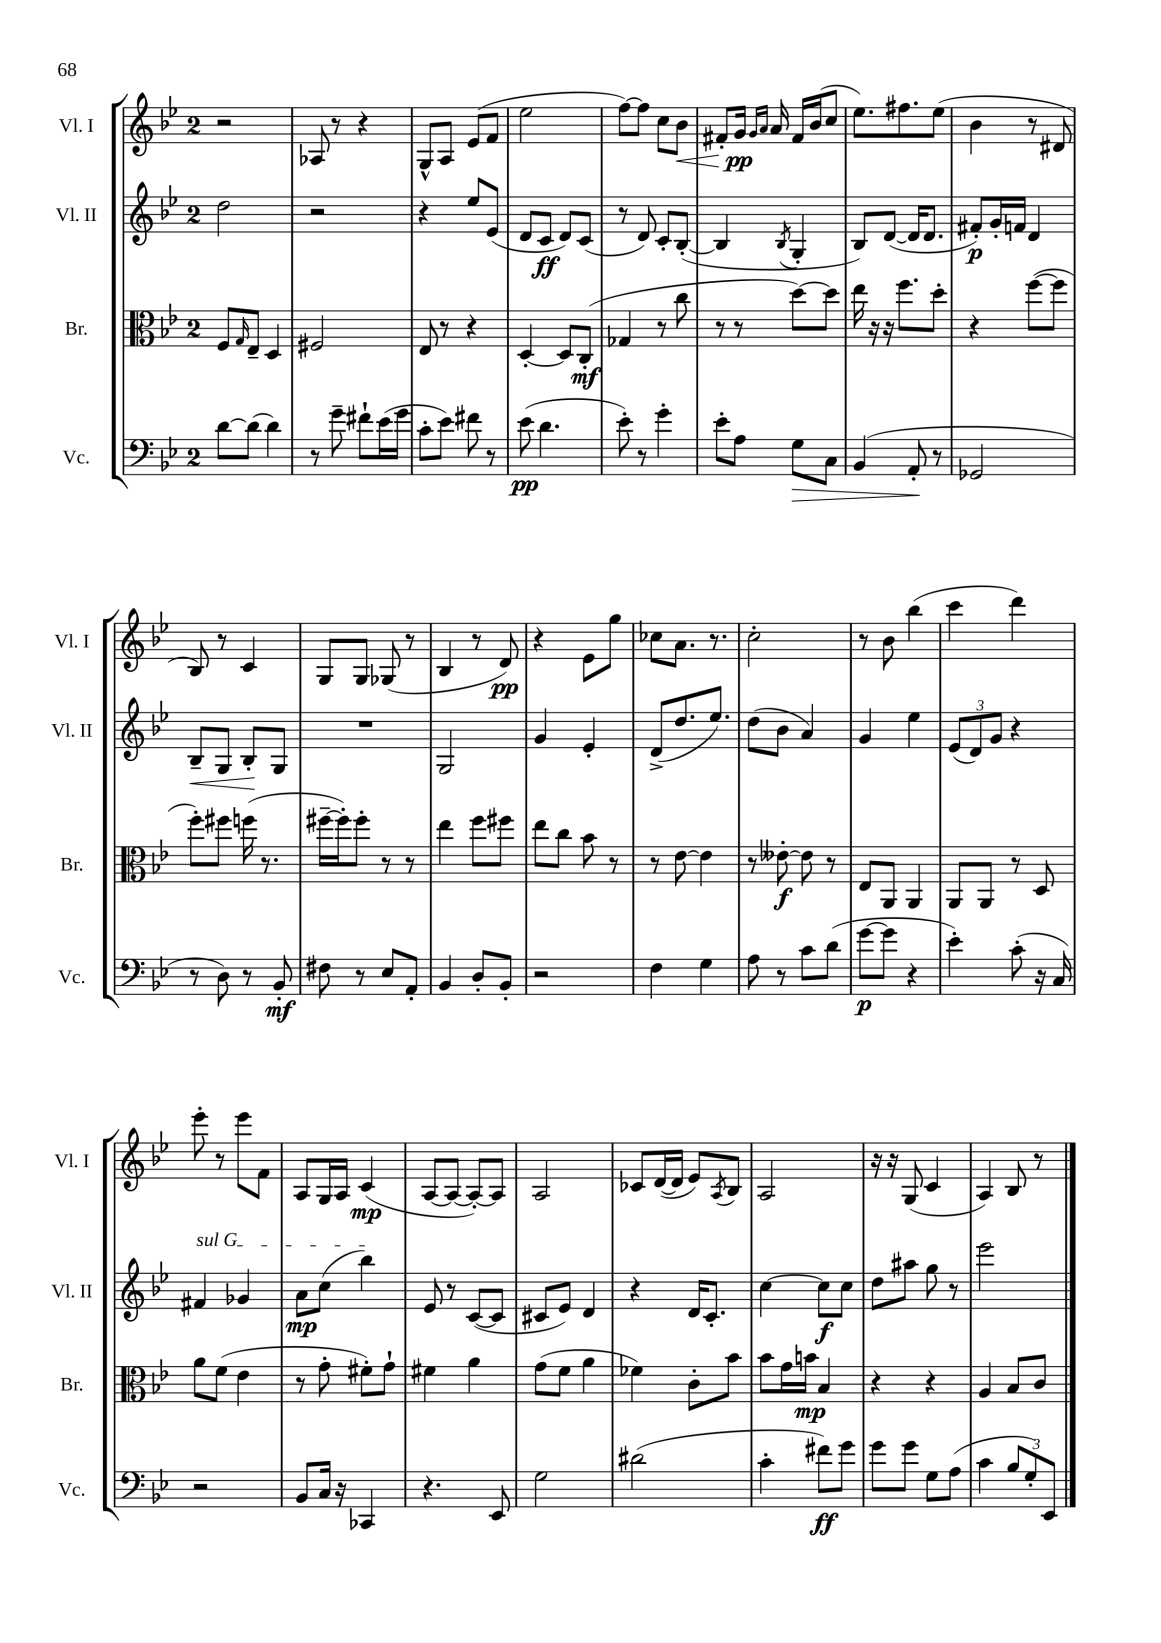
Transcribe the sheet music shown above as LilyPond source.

<<
\new StaffGroup <<
\new Staff = "s0" \with { instrumentName = "Vl. I" shortInstrumentName = "Vl. I" } {
    \clef treble \key bes \major \once \override Staff.TimeSignature.style = #'single-digit \time 2/4
    r2 |
    aes8 r8 r4 |
    g8-^ a8 ees'8( f'8 |
    ees''2 |
    f''8~) f''8 c''8 bes'8\< |
    fis'8-. g'16\pp\! \grace { g'16 a'16 } a'16 fis'16 bes'16( c''8 |
    ees''8.) fis''8. ees''8( |
    bes'4 r8 dis'8 |
    bes8) r8 c'4 |
    g8 g8 ges8( r8 |
    bes4 r8 d'8\pp) |
    r4 ees'8 g''8 |
    ces''8 a'8. r8. |
    c''2-. |
    r8 bes'8 bes''4( |
    c'''4 d'''4) |
    ees'''8-. r8 ees'''8 f'8 |
    a8 g16 a16 c'4\mp( |
    a8~ a8~ a8~-.) a8 |
    a2 |
    ces'8 d'16~( d'16 ees'8) \acciaccatura { a8 } bes8 |
    a2 |
    r16 r16 g8( c'4 |
    a4) bes8 r8 \bar "|." |
}
\new Staff = "s1" \with { instrumentName = "Vl. II" shortInstrumentName = "Vl. II" } {
    \clef treble \key bes \major \once \override Staff.TimeSignature.style = #'single-digit \time 2/4
    d''2 |
    r2 |
    r4 ees''8 ees'8( |
    d'8 c'8\ff d'8) c'8( |
    r8 d'8) c'8-. bes8~-.( |
    bes4 \acciaccatura { bes8 } g4-. |
    bes8) d'8~( d'16 d'8. |
    fis'8-.\p) g'16-. f'16 d'4 |
    bes8--\< g8 bes8-.\! g8 |
    R2 |
    g2 |
    g'4 ees'4-. |
    d'8->( d''8. ees''8.) |
    d''8( bes'8 a'4) |
    g'4 ees''4 |
    \tuplet 3/2 { ees'8( d'8) g'8 } r4 |
    \once \override TextSpanner.bound-details.left.text = \markup { \italic "sul G" } fis'4\startTextSpan ges'4 |
    a'8\mp c''8( bes''4\stopTextSpan) |
    ees'8 r8 c'8~( c'8 |
    cis'8 ees'8) d'4 |
    r4 d'16 c'8.-. |
    c''4~ c''8\f c''8 |
    d''8 ais''8 g''8 r8 |
    ees'''2 \bar "|." |
}
\new Staff = "s2" \with { instrumentName = "Br." shortInstrumentName = "Br." } {
    \clef alto \key bes \major \once \override Staff.TimeSignature.style = #'single-digit \time 2/4
    f8 \grace { g16 } ees8-- d4 |
    fis2 |
    ees8 r8 r4 |
    d4~-. d8 c8-.\mf( |
    ges4 r8 c''8 |
    r8 r8 d''8~) d''8 |
    ees''16 r16 r16 f''8. d''8-. |
    r4 f''8~( f''8 |
    f''8-.) fis''8 f''16( r8. |
    fis''16~-- fis''16-.) fis''8-. r8 r8 |
    ees''4 f''8 fis''8 |
    ees''8 c''8 bes'8 r8 |
    r8 ees'8~ ees'4 |
    r8 eeses'8~-.\f eeses'8 r8 |
    ees8 a,8 a,4 |
    a,8 a,8 r8 d8 |
    a'8 f'8( ees'4 |
    r8 g'8-. fis'8-.) g'8-! |
    fis'4 a'4 |
    g'8( f'8 a'4 |
    fes'4) c'8-. bes'8 |
    bes'8 g'16 b'16\mp bes4 |
    r4 r4 |
    a4 bes8 c'8 \bar "|." |
}
\new Staff = "s3" \with { instrumentName = "Vc." shortInstrumentName = "Vc." } {
    \clef bass \key bes \major \once \override Staff.TimeSignature.style = #'single-digit \time 2/4
    d'8~ d'8( d'4) |
    r8 g'8-- fis'8-! ees'16( g'16 |
    c'8-. ees'8) fis'8 r8 |
    ees'8\pp( d'4. |
    ees'8-.) r8 g'4-. |
    ees'8-. a8 g8\> c8 |
    bes,4( a,8-.\! r8 |
    ges,2 |
    r8 d8) r8 bes,8-.\mf |
    fis8 r8 ees8 a,8-. |
    bes,4 d8-. bes,8-. |
    r2 |
    f4 g4 |
    a8 r8 c'8 d'8( |
    g'8~\p g'8 r4 |
    ees'4-.) c'8-.( r16 c16) |
    r2 |
    bes,8 c16 r16 ces,4 |
    r4. ees,8 |
    g2 |
    dis'2( |
    c'4-. fis'8\ff) g'8 |
    g'8 g'8 g8 a8( |
    c'4 \tuplet 3/2 { bes8 g8-.) ees,8 } \bar "|." |
}
>>
>>
\layout { \context { \Score \remove "Bar_number_engraver" } }
